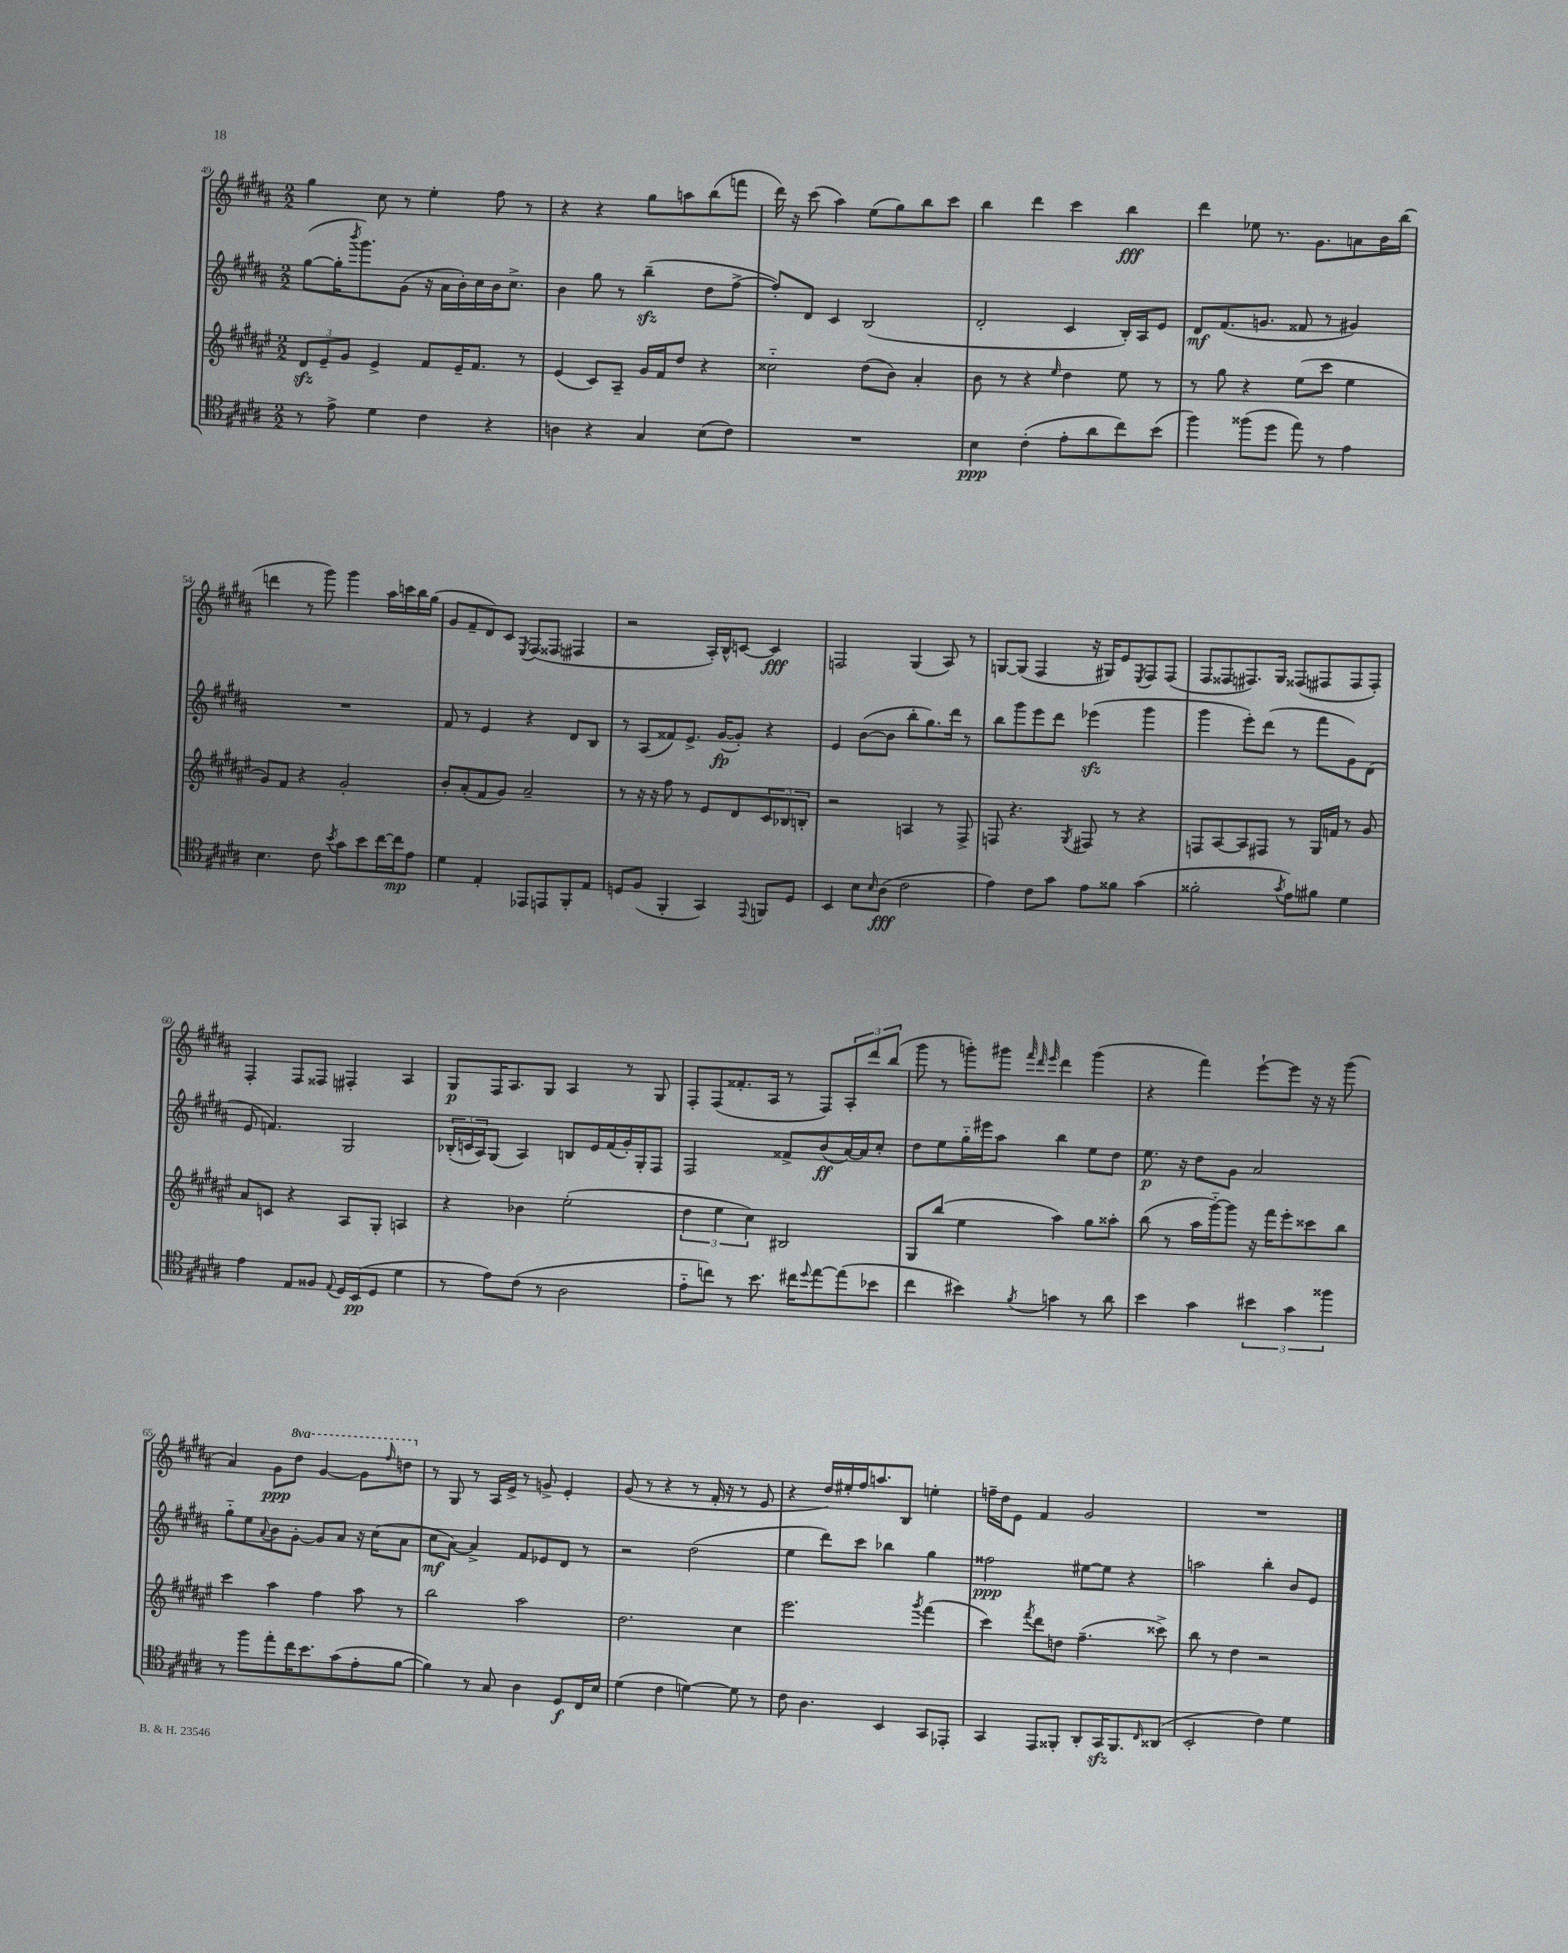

**kern	**kern	**kern	**kern
*staff4	*staff3	*staff2	*staff1
*clefC4	*clefG2	*clefG2	*clefG2
*k[f#c#g#d#a#]	*k[f#c#g#d#a#e#]	*k[f#c#g#d#a#]	*k[f#c#g#d#a#]
*M2/2	*M2/2	*M2/2	*M2/2
8r	12d#	([8gg#	4gg#
.	12e#~	.	.
8e^	.	16gg#']	.
.	12g#	.	.
.	.	8qbbb	.
.	.	8.ggg#)	.
4d#	4e#^	.	8cc#
.	.	(8g#	8r
4c#	8f#	16r	4ee'
.	.	16a#	.
.	16e#~	16b')	.
.	8.f#	16cc#	.
4r	.	16b	8ff#
.	.	8.cc#^	.
.	8r	.	8r
=	=	=	=
4A	(4e#	4b	4r
4r	8c#)	8gg#	4r
.	8A#~	8r	.
4G#	16g#	(4bb~	8gg#
.	16f#	.	.
.	8dd#	.	8aa
(8B	4r	8dd#	(8bb
8c#)	.	[8ff#^	8fff
=	=	=	=
1r	2cc##'~	8ff#'])	16ddd#)
.	.	.	16r
.	.	8d#	(8ccc#
.	.	4c#	4aa#)
.	(8dd#	(2B	(8ee
.	8b)	.	8gg#)
.	4a#'	.	8bb
.	.	.	8ccc#
=	=	=	=
4B	8b	2d#'	4bb
.	8r	.	.
(4c#'	4r	.	4ddd#
.	16qqee#	.	.
8e'	4dd#	4c#	4ccc#
8a#	.	.	.
8cc#)	8ee#	16B')	4bb
.	.	16A#	.
(8b	8r	8e	.
=	=	=	=
4ff#)	8r	8d#	4ddd#
.	8gg#	(8.f#	.
(8ff##	4r	.	8ee-
.	.	8.g	.
8dd#	.	.	8.r
8ee)	(8ee#	8f##	.
.	.	.	8.g#
8r	8ccc#	8r	.
4e	4ee#	4g#)	8a
.	.	.	16b
.	.	.	(16bb
=	=	=	=
4.B	8g#)	1r	4ddd
.	8f#	.	.
.	4r	.	8r
8c#	.	.	8ggg#)
8qb	.	.	.
8g#	2g#'	.	4ggg#
8b	.	.	.
[16cc#	.	.	16aa#
16cc#]	.	.	16ccc
8e	.	.	16bb
.	.	.	(16gg#
=	=	=	=
4d#	8b'	8f#	8g#
.	(8a#'	8r	8f#~
4E'	8f#	4e	8d#)
.	8g#)	.	8c#
.	.	.	8qE
8EE-	2a#~	4r	(8F#
8EE	.	.	8F##
8FF#'	.	8d#	4F#
8E	.	8B	.
=	=	=	=
8D	8r	8r	2r
(8F#	16r	(8A#	.
.	16r	.	.
4FF#'	8ff#	8f##)	.
.	8r	8.e^	.
4GG#)	8e#	.	16A#')
.	.	([16g#	16B^^
.	8d#	8g#'])	[8c
8qqEE	.	.	.
8FF	12c#	4r	4c]
.	12B-	.	.
8D	.	.	.
.	12B'	.	.
=	=	=	=
4BB	2r	4e	2F
8B	.	([8b	.
16qqB	.	.	.
(8A#	.	8b]	.
2c#	4A	8bb'	(4G#
.	.	8.gg#)	.
.	8r	.	8A#)
.	.	16ddd#	.
.	8F#^	8r	8r
=	=	=	=
4e)	8F	8bb	[8G
.	4.r	8ggg#	(8G]
8c#	.	8eee	4F#
8g#	.	8ddd#	.
.	8qG#	.	.
8e	8F#	(4eee-	16r
.	.	.	16G#)
8f##	8r	.	8e
.	.	.	8qE
(4g#	4r	4ggg#	8F#
.	.	.	(8F#
=	=	=	=
2f##'	8F	4ggg#	8F#
.	[8A#	.	8F##
.	8A#]	8eee')	8.F#)
.	8F#	(8ddd#	.
.	.	.	16G#
8qg#	.	.	.
8e)	8r	8r	(8F##
8f#	16G#	8fff#	8F#
.	16f	.	.
4d#	8r	8g#)	8F#
.	8g#	(8d#	8F#')
=	=	=	=
4e	8a#	8e	4F#'
.	8c	4.f)	.
8E	4r	.	8F#
8F##	.	.	8F##
8qqE	.	.	.
16D#	8A#	2G#	4F#'
(16BB	.	.	.
8D#	8G#'	.	.
4d#	4A	.	4A#
=	=	=	=
8r	4r	(24B-'	8G#
.	.	24c	.
.	.	24A#)	.
8e)	.	(8G#	16F#
.	.	.	8.A#
(8c#	4b-	4A#)	.
8r	.	.	8G#
2A#	(2ee#'	8B	4A#
.	.	16e	.
.	.	(16f#	.
.	.	16g#')	8r
.	.	16G#'	.
.	.	8F#	8G#
=	=	=	=
8e'~	6dd#	2F#	8F#'
8cc)	.	.	(8F#
.	6ee#	.	.
8r	.	.	8.f##'
.	6cc#)	.	.
8.b	.	.	.
.	.	.	16A#
.	2B#	8f##^	8r
16cc#	.	.	.
8qqdd#	.	.	.
[8ee	.	(8b	8F#)
(8ee]	.	[16a#)	12A#'
.	.	16a#]	.
.	.	.	12ddd#
8b-	.	8cc#'	.
.	.	.	(12bb
=	=	=	=
4cc#	8G#	8dd#	8ggg#
.	(8bb	8ee	8r
4b#)	4ee#	16gg#'~	8ggg')
.	.	16eee#	.
.	.	8aa#	8ggg#
.	.	.	32qqfff#
.	.	.	32qqddd#
8qf#	.	.	32qqeee
4g	4aa#)	4bb	4ddd#
8r	8gg#	8ee	(4ggg#
8a#	8aa##'	8dd#	.
=	=	=	=
4b	(8bb	8.ee	4r
.	8r	.	.
.	.	16r	.
4g#	16aa#	8dd#	4fff#)
.	[16ggg#'~)	.	.
.	8ggg#]	8g#	.
6b#	16r	2a#	[8eee`
.	16fff#	.	.
.	8eee#'	.	8eee]
6g#	.	.	.
.	8ccc##	.	16r
.	.	.	16r
6ff##	.	.	.
.	8bb	.	(8ggg#
=	=	=	=
8r	4ccc#	8gg#'~	4a#)
8ff#	.	8ee	.
.	.	8qqa#	.
8ee'	4aa#	8b	8g#
16cc#	.	[8g#'	8ddd#
8.b	.	.	.
.	4ff#	8g#]	[4gg#
(8g#	.	8a#	.
8e'	8aa#	16r	8gg#]
.	.	(16cc#	.
.	.	.	16qqfff#
[8f#	8r	8a#	8ddd
=	=	=	=
4f#])	2bb	8cc#	8r
.	.	[8a#)	8G#
8r	.	4a#^]	8r
8G#	.	.	16A#
.	.	.	16e^
4A#	2aa#	8f#	8r
.	.	8e-	8g^
8D#	.	8d#	4e'
16C#	.	8r	.
16B	.	.	.
=	=	=	=
(4d#	2.dd#	2r	(8g#
.	.	.	8r
4c#	.	.	4r
[4d)	.	(2dd#	8r
.	.	.	16f#'
.	.	.	16r
8d]	4cc#	.	8r
8r	.	.	8e
=	=	=	=
8c#	2.eee#	4ee	4r
4.A#	.	.	.
.	.	8ddd#)	16dd#)
.	.	.	16ee#'
.	.	8ccc#	16ff#
.	.	.	8.aa
4BB	.	4bb-	.
.	.	.	8B
.	8qggg#	.	.
8GG#	(4fff#	4gg#	4ee'
8EE-'	.	.	.
=	=	=	=
4GG#	4ccc#)	2ff##	16ff~
.	.	.	16dd#
.	.	.	8e
.	8qfff#	.	.
8EE	8ddd#	.	4f#
8FF##'	8dd	.	.
8AA#'	(4.ff#~	[8ee#	2g#
16GG#	.	8ee#]	.
8.FF##	.	.	.
.	.	4r	.
16qqC#	.	.	.
(8AA##	8ccc##^)	.	.
=	=	=	=
2BB'	8bb	2aa	1r
.	8r	.	.
.	4dd#	.	.
4c#)	2r	4bb'	.
4d#	.	8b	.
.	.	8e	.
==	==	==	==
*-	*-	*-	*-
